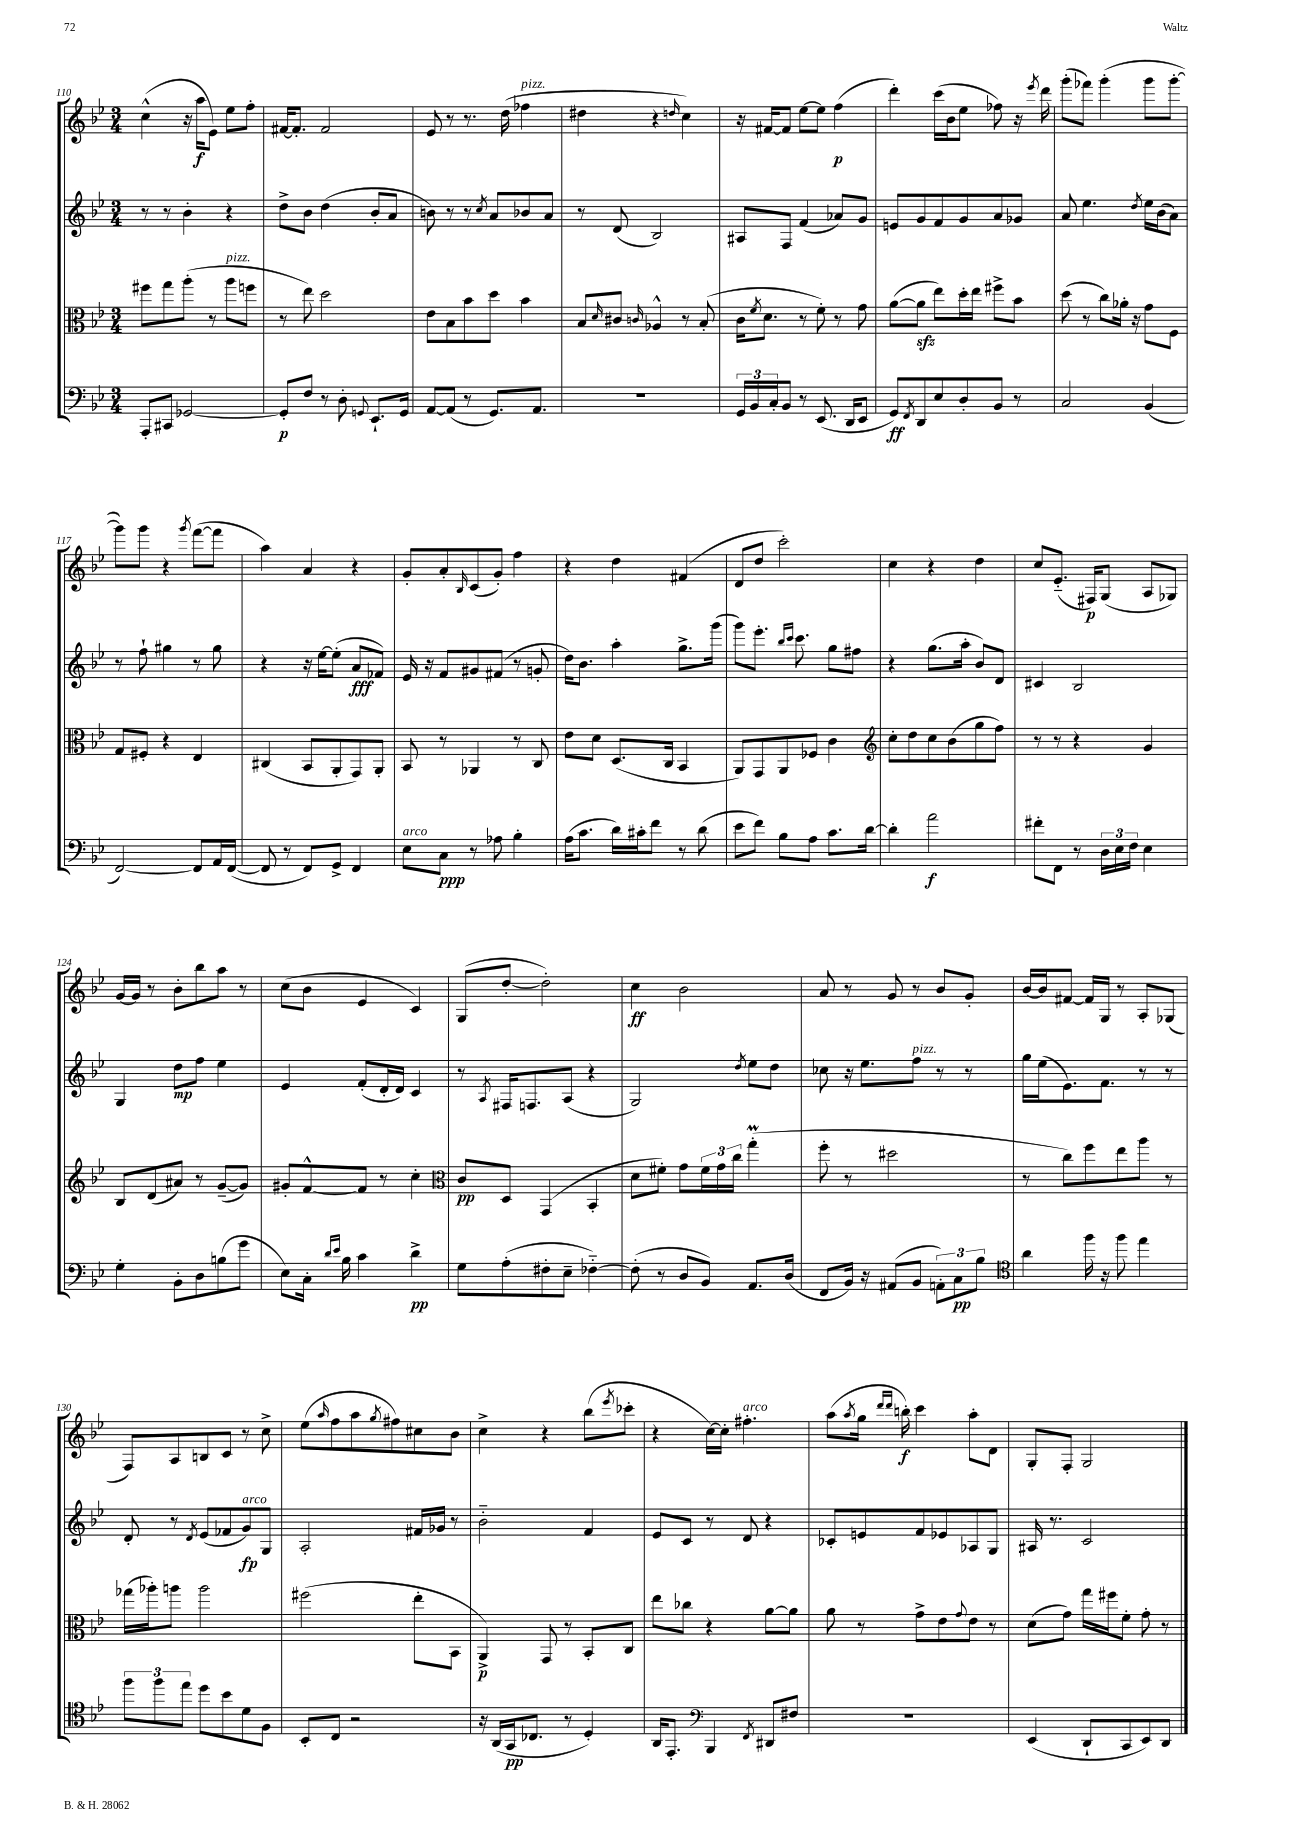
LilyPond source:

<<
\new StaffGroup <<
\new Staff = "s0" {
    \clef treble \key bes \major \numericTimeSignature \time 3/4
    c''4-^( r16 a''16\f ees'8) ees''8 f''8-. |
    fis'16~ fis'8.-. fis'2 |
    ees'8 r8 r8. d''16( fes''4^\markup { \italic "pizz." } |
    dis''4 r4 \grace { d''16 } c''4) |
    r16 fis'16~ fis'8 ees''8~ ees''8 f''4\p( |
    d'''4-.) c'''16( bes'16 ees''8 fes''8) r16 \acciaccatura { ees'''8 } d'''16 |
    g'''8-.( fes'''8) g'''4-.( g'''8 g'''8~-. |
    g'''8) g'''8 r4 \acciaccatura { g'''8 } f'''8~( f'''8 |
    a''4) a'4 r4 |
    g'8-. a'8-. \grace { bes16 } c'8( g'8-.) f''4 |
    r4 d''4 fis'4( |
    d'8 d''8 c'''2-.) |
    c''4 r4 d''4 |
    c''8 ees'8.-_( fis16\p) g8( a8 ges8) |
    g'16~ g'16 r8 bes'8-. bes''8 a''8 r8 |
    c''8( bes'8 ees'4 c'4) |
    g8( d''8~-. d''2-.) |
    c''4\ff bes'2 |
    a'8 r8 g'8 r8 bes'8 g'8-. |
    bes'16~ bes'16 fis'8~ fis'16 g16 r8 a8-. ges8( |
    f8) a8 b8 c'8 r8 c''8-> |
    ees''8( \grace { a''16 } f''8 a''8 \acciaccatura { g''8 } fis''8) cis''8 bes'8 |
    c''4-> r4 bes''8( \acciaccatura { ees'''8 } ces'''8-. |
    r4 c''16~) c''16-. fis''4.-.^\markup { \italic "arco" } |
    a''8( \acciaccatura { a''8 } g''16 \grace { d'''16 d'''16 } b''16-.\f) c'''4 a''8-. d'8 |
    g8-. f8-. g2 \bar "|." |
}
\new Staff = "s1" {
    \clef treble \key bes \major \numericTimeSignature \time 3/4
    r8 r8 bes'4-. r4 |
    d''8-> bes'8 d''4( bes'8-. a'8 |
    b'8) r8 r8 \acciaccatura { c''8 } a'8 bes'8 a'8 |
    r8 d'8( bes2) |
    ais8 f8 f'4( aes'8) g'8 |
    e'8 g'8 f'8 g'8 a'8 ges'8 |
    a'8 ees''4. \acciaccatura { d''8 } ees''16 bes'16( a'8) |
    r8 f''8-! gis''4 r8 gis''8 |
    r4 r16 ees''16~ ees''8-.( a'8\fff fes'8) |
    ees'16 r16 f'8 gis'8 fis'8( r8 g'8-. |
    d''16) bes'8. a''4-. g''8.-> g'''16( |
    g'''8) ees'''8.-. \grace { bes''16 c'''16 } c'''8. g''8 fis''8 |
    r4 g''8.( a''16-. bes'8) d'8 |
    cis'4 bes2 |
    g4 d''8\mp f''8 ees''4 |
    ees'4 f'8-.( d'16-. d'16) c'4 |
    r8 \acciaccatura { a8 } fis16 f8. a8( r4 |
    g2) \acciaccatura { d''8 } ees''8 d''8 |
    ces''8 r16 ees''8. f''8^\markup { \italic "pizz." } r8 r8 |
    g''16 ees''16( ees'8.) f'8. r8 r8 |
    d'8-. r8 \acciaccatura { d'8 } ees'8( fes'8 g'8\fp^\markup { \italic "arco" }) g8 |
    a2-. fis'16 ges'16 r8 |
    bes'2-_ f'4 |
    ees'8 c'8 r8 d'8 r4 |
    ces'8-. e'8 f'8 ees'8 aes8 g8 |
    ais16 r8. c'2 \bar "|." |
}
\new Staff = "s2" {
    \clef alto \key bes \major \numericTimeSignature \time 3/4
    fis''8 g''8 a''8-.( r8 a''8^\markup { \italic "pizz." } f''8 |
    r8 ees''8) d''2 |
    ees'8 bes8 bes'8 d''8 bes'4 |
    bes8 \grace { d'16 } cis'8 \grace { c'16 } aes4-^ r8 bes8-.( |
    c'16 \acciaccatura { f'8 } d'8. r8 f'8-.) r8 g'8 |
    a'8~( a'8\sfz ees''8) d''16-. ees''16 fis''8-> bes'8 |
    d''8( r8 c''8) aes'16-. r16 g'8 f8 |
    g8 fis8-. r4 ees4 |
    cis4( bes,8 a,8-. g,8) a,8-. |
    bes,8 r8 aes,4 r8 c8 |
    ees'8 d'8 d8.( c16 bes,4 |
    a,8) g,8 a,8 fes8 c'4 |
    \clef treble c''8-. d''8 c''8 bes'8( g''8 f''8) |
    r8 r8 r4 g'4 |
    bes8 d'8( ais'8) r8 g'8~--( g'8) |
    gis'8-. f'8~-^ f'8 r8 c''4-. |
    \clef alto c'8\pp d8 g,4( bes,4-. |
    d'8 fis'8-.) g'8 \tuplet 3/2 { fis'16 g'16 c''16 } g''4-.\prall( |
    f''8-. r8 dis''2 |
    r8 c''8) f''8 ees''8 a''8 r8 |
    ges''16( aes''16-.) a''8 a''2 |
    fis''2( ees''8-. bes,8 |
    a,4->\p) g,8 r8 bes,8-. c8 |
    ees''8 ces''8 r4 a'8~ a'8 |
    a'8 r8 g'8-> ees'8 \appoggiatura { g'8 } ees'8 r8 |
    d'8( g'8) g''16 fis''16 f'8-. g'8-. r8 \bar "|." |
}
\new Staff = "s3" {
    \clef bass \key bes \major \numericTimeSignature \time 3/4
    a,,8-. cis,8 ges,2~ |
    ges,8-.\p f8 r8 d8-. \appoggiatura { g,8 } ees,8.-! g,16 |
    a,8~ a,8( r8 g,8.) a,8. |
    R2. |
    \tuplet 3/2 { g,16 bes,16 c16-. } bes,8 r8 ees,8.( d,16 ees,8 |
    g,8\ff) \acciaccatura { f,8 } d,8 ees8 d8-. bes,8 r8 |
    c2 bes,4( |
    f,2~) f,8 a,16 f,16~( |
    f,8 r8 f,8) g,8-> f,4 |
    ees8^\markup { \italic "arco" } c8\ppp r8 aes8 bes4-. |
    a16( c'8. d'16) cis'16-. f'8 r8 d'8( |
    ees'8 f'8) bes8 a8 c'8. d'16~ |
    d'4-. a'2\f |
    fis'8-. f,8 r8 \tuplet 3/2 { d16 ees16 f16 } ees4 |
    g4-. bes,8-. d8 b8( g'8 |
    ees8) c16-. \grace { d'16 ees'16 } bes16 c'4 d'4->\pp |
    g8 a8-.( fis8-. ees8-- fes4~-_) |
    fes8-.( r8 d8 bes,8) a,8. d16( |
    f,8 bes,16) r16 ais,8( bes,8 \tuplet 3/2 { a,8-.) c8\pp bes8 } |
    \clef tenor a'4 f''16 r16 f''8 ees''4 |
    \tuplet 3/2 { f''8 f''8 ees''8 } d''8 bes'8 d'8 f8 |
    bes,8-. c8 r2 |
    r16 a,16( g,16\pp ces8. r8 d4-.) |
    a,16 ees,8.-. \clef bass bes,,4 \acciaccatura { f,8 } dis,8 fis8 |
    R2. |
    ees,4( d,8-! c,8 ees,8) d,8 \bar "|." |
}
>>
>>
\layout { \context { \Score currentBarNumber = #110 } }
